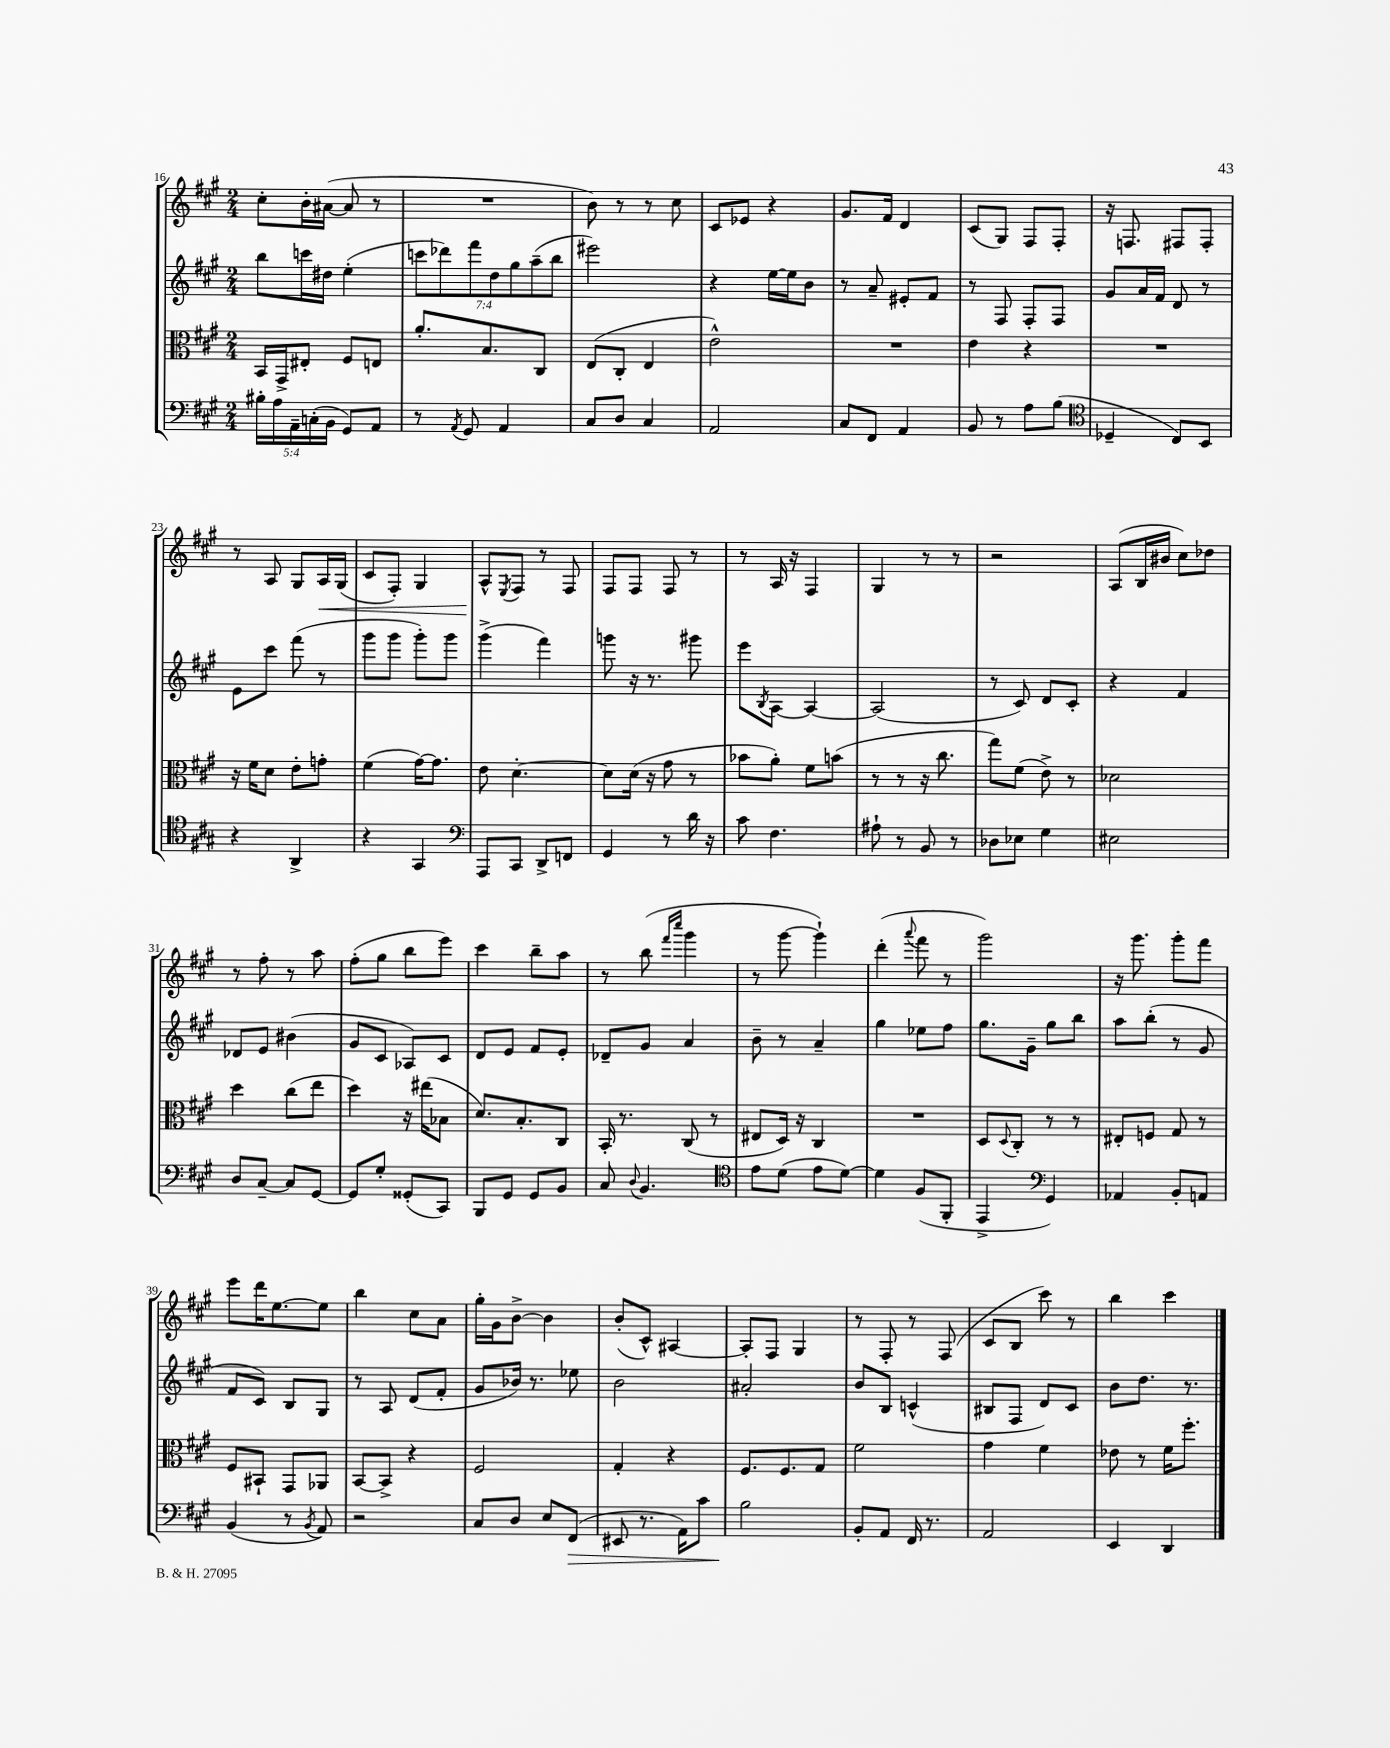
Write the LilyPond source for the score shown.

<<
\new StaffGroup <<
\new Staff = "s0" {
    \clef treble \key a \major \numericTimeSignature \time 2/4
    cis''8-. b'16-. ais'16~( ais'8 r8 |
    R2 |
    b'8) r8 r8 cis''8 |
    cis'8 ees'8 r4 |
    gis'8. fis'16 d'4 |
    cis'8( gis8) fis8 fis8-. |
    r16 f8. fis8 fis8-. |
    r8 a8 gis8 a16\< gis16( |
    cis'8 fis8-.) gis4 |
    a8-^\! \acciaccatura { e8 } fis8 r8 fis8 |
    fis8 fis8 fis8 r8 |
    r8 a16 r16 fis4 |
    gis4 r8 r8 |
    r2 |
    a8( b16 bis'16 cis''8) des''8 |
    r8 fis''8-. r8 a''8 |
    fis''8-.( gis''8 b''8 e'''8) |
    cis'''4 b''8-- a''8 |
    r8 b''8( \grace { fis'''16 cis''''16 } gis'''4 |
    r8 gis'''8~ gis'''4-!) |
    d'''4-.( \appoggiatura { a'''8 } fis'''8 r8 |
    gis'''2) |
    r16 gis'''8. gis'''8-. fis'''8 |
    e'''8 d'''16 e''8.~ e''8 |
    b''4 cis''8 a'8 |
    gis''16-. gis'16 b'8~-> b'4 |
    b'8-.( cis'8-^) ais4~ |
    ais8-. fis8 gis4 |
    r8 fis8-. r8 fis8( |
    cis'8 b8 cis'''8) r8 |
    b''4 cis'''4 \bar "|." |
}
\new Staff = "s1" {
    \clef treble \key a \major \numericTimeSignature \time 2/4 \override Staff.TupletNumber.text = #tuplet-number::calc-fraction-text
    b''8 c'''16 dis''16 e''4-.( |
    \tuplet 7/4 { c'''8 des'''8) fis'''8 d''8 gis''8 a''8--( b''8 } |
    eis'''2) |
    r4 e''16~ e''16 b'8 |
    r8 a'8-- eis'8-. fis'8 |
    r8 fis8 fis8-. fis8 |
    gis'8 a'16 fis'16 d'8 r8 |
    e'8 cis'''8 fis'''8( r8 |
    gis'''8 gis'''8 gis'''8-.) gis'''8 |
    gis'''4->( fis'''4) |
    g'''8 r16 r8. gis'''8 |
    e'''8 \acciaccatura { b8 } a8~ a4~ |
    a2( |
    r8 cis'8) d'8 cis'8-. |
    r4 fis'4 |
    des'8 e'8 bis'4( |
    gis'8 cis'8 aes8) cis'8 |
    d'8 e'8 fis'8 e'8-. |
    des'8-- gis'8 a'4 |
    b'8-- r8 a'4-- |
    gis''4 ees''8 fis''8 |
    gis''8. gis'16-- gis''8 b''8 |
    a''8 b''8-.( r8 gis'8 |
    fis'8 cis'8) b8 gis8 |
    r8 a8 d'8( fis'8-. |
    gis'8 bes'16) r8. ees''8 |
    b'2 |
    ais'2-. |
    b'8 b8 c'4-^( |
    bis8 fis8 d'8) cis'8 |
    b'8 d''8. r8. \bar "|." |
}
\new Staff = "s2" {
    \clef alto \key a \major \numericTimeSignature \time 2/4
    b,16 gis,16-> eis8-. fis8 e8 |
    a'8.-. b8. cis8 |
    e8( cis8-. e4 |
    e'2-^) |
    R2 |
    e'4 r4 |
    R2 |
    r16 fis'16 d'8 e'8-. g'8-. |
    fis'4( gis'16~) gis'8. |
    e'8 d'4.~-. |
    d'8 d'16( r16 gis'8 r8 |
    bes'8 a'8-.) fis'8 b'8( |
    r8 r8 r16 cis''8. |
    gis''8) fis'8( e'8->) r8 |
    des'2 |
    d''4 cis''8( e''8 |
    d''4) r16 eis''16( bes8 |
    d'8.) b8.-. cis8 |
    b,16-. r8. cis8( r8 |
    eis8 d16) r16 cis4 |
    R2 |
    d8 \appoggiatura { d8 } cis8-. r8 r8 |
    eis8-. f8 gis8 r8 |
    fis8 bis,8-! gis,8 aes,8 |
    b,8~ b,8-> r4 |
    fis2 |
    gis4-. r4 |
    fis8. fis8. gis8 |
    fis'2 |
    gis'4 fis'4 |
    ees'8 r8 fis'16 fis''8.-. \bar "|." |
}
\new Staff = "s3" {
    \clef bass \key a \major \numericTimeSignature \time 2/4 \override Staff.TupletNumber.text = #tuplet-number::calc-fraction-text
    \tuplet 5/4 { bis16-. a16 a,16-- c16-.( b,16 } gis,8) a,8 |
    r8 \acciaccatura { a,8 } gis,8 a,4 |
    cis8 d8 cis4 |
    a,2 |
    cis8 fis,8 a,4 |
    b,8 r8 a8 b8( |
    \clef tenor des4-- cis8) b,8 |
    r4 a,4-> |
    r4 gis,4 |
    \clef bass a,,8 cis,8 d,8-> f,8 |
    gis,4 r8 d'16 r16 |
    cis'8 fis4. |
    ais8-! r8 b,8 r8 |
    des8 ees8 gis4 |
    eis2 |
    d8 cis8~-- cis8 gis,8~ |
    gis,8 gis8-. gisis,8-.( cis,8) |
    b,,8 gis,8 gis,8 b,8 |
    cis8 \appoggiatura { d8 } b,4. |
    \clef tenor e'8 d'8( e'8 d'8~) |
    d'4 fis8( fis,8-. |
    e,4-> \clef bass gis,4) |
    aes,4 b,8-. a,8 |
    b,4( r8 \acciaccatura { b,8 } a,8) |
    r2 |
    cis8 d8 e8 fis,8\>( |
    eis,8 r8. a,16) cis'8 |
    b2\! |
    b,8-. a,8 fis,16 r8. |
    a,2 |
    e,4 d,4 \bar "|." |
}
>>
>>
\layout { \context { \Score currentBarNumber = #16 } }
